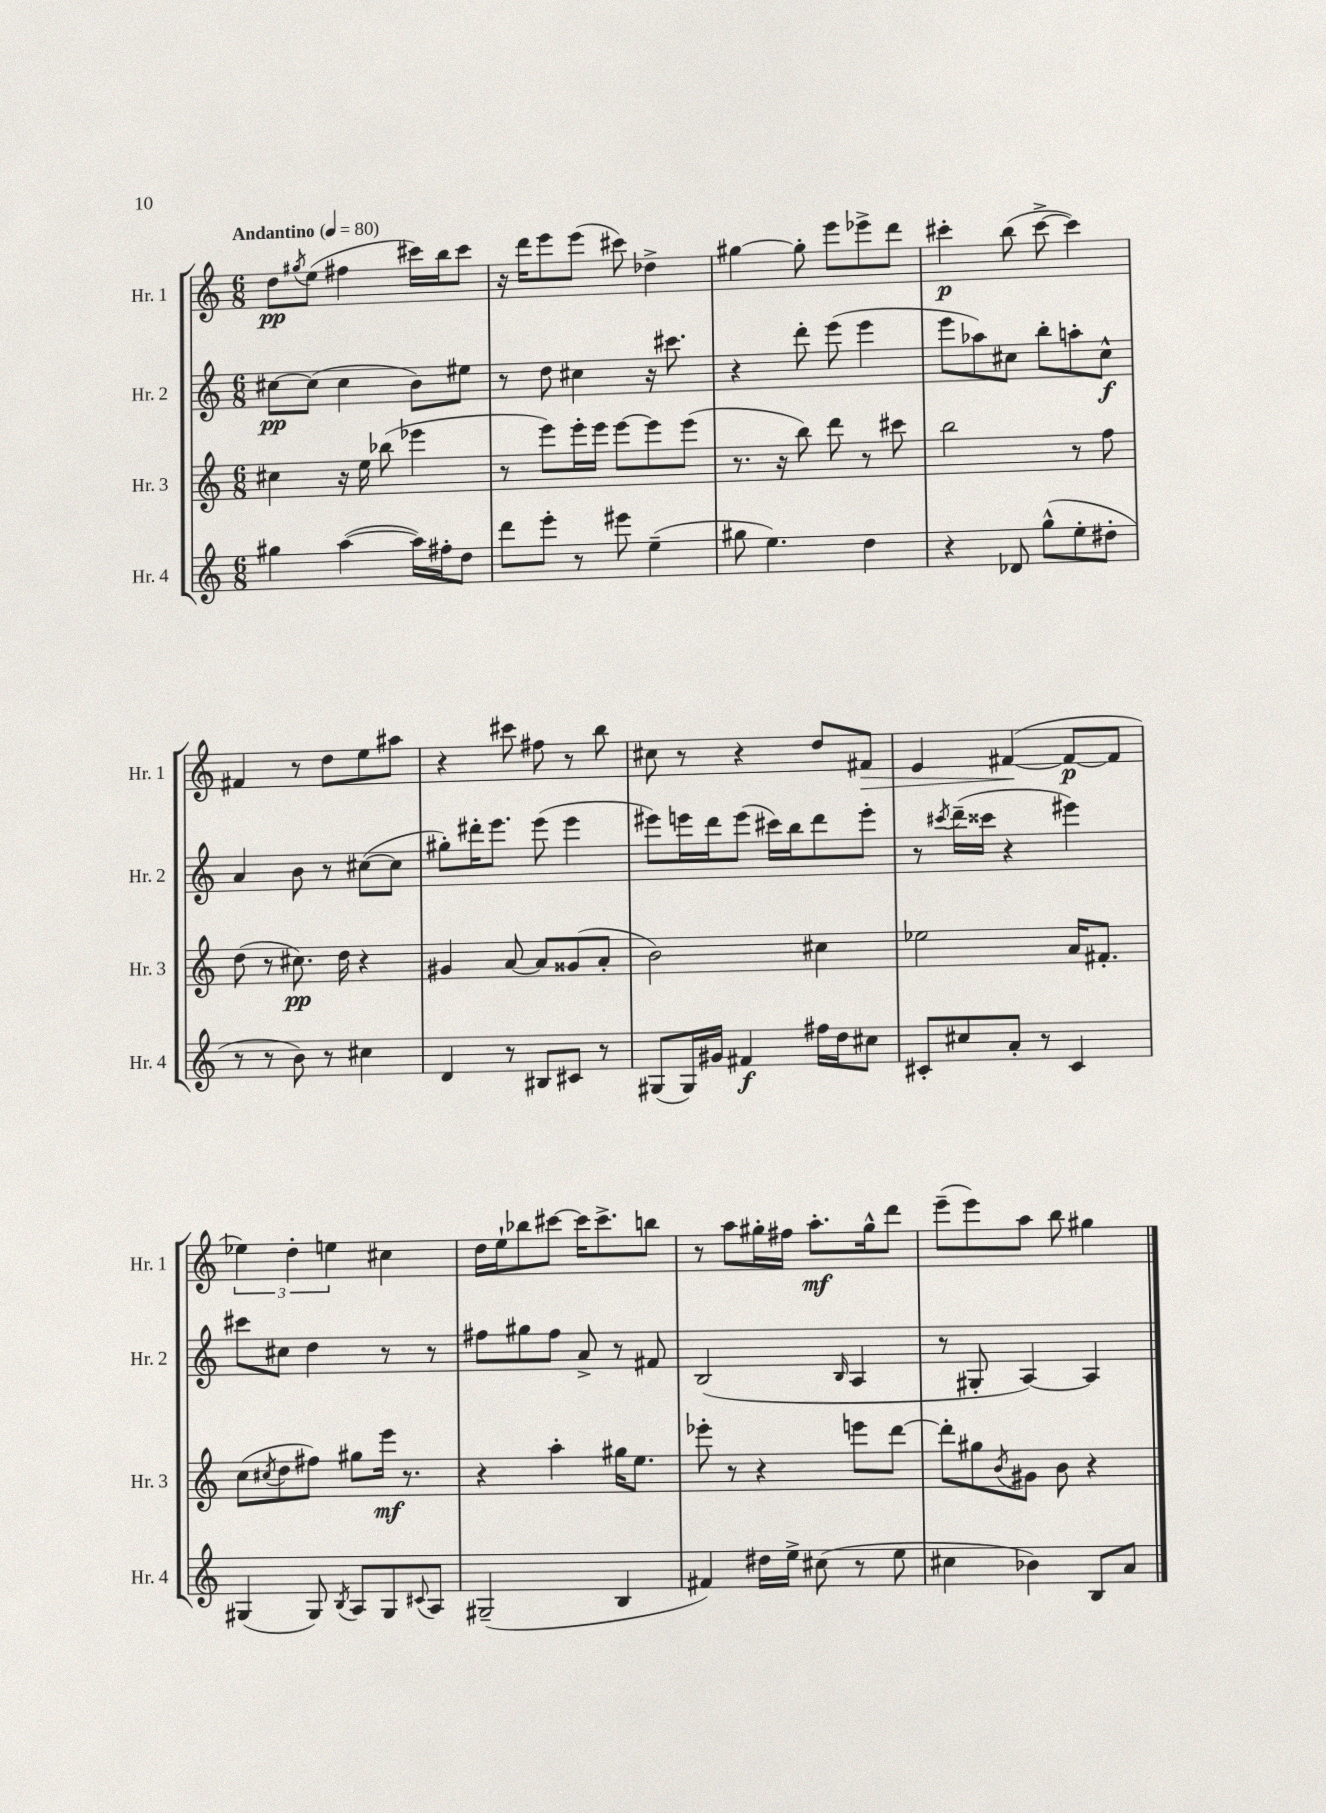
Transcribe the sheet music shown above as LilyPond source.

<<
\new StaffGroup <<
\new Staff = "s0" \with { instrumentName = "Hr. 1" shortInstrumentName = "Hr. 1" } {
    \clef treble \key c \major \numericTimeSignature \time 6/8 \tempo "Andantino" 4 = 80
    d''8\pp \acciaccatura { gis''8 } e''8( fis''4 cis'''16) b''16 cis'''8 |
    r16 d'''16 e'''8 e'''8( cis'''8) des''4-> |
    gis''4~ gis''8-. e'''8 ees'''8-> d'''8 |
    cis'''4-.\p b''8( cis'''8~-> cis'''4) |
    fis'4 r8 d''8 e''8 ais''8 |
    r4 cis'''8 fis''8 r8 b''8 |
    cis''8 r8 r4 d''8 fis'8\> |
    e'4 fis'4~\!( fis'8~\p fis'8 |
    \tuplet 3/2 { ees''4) d''4-. e''4 } cis''4 |
    d''16 e''16-! bes''8 cis'''8~ cis'''16 cis'''8.-> b''8 |
    r8 a''8 gis''16-. fis''16 a''8.-.\mf gis''16-^ d'''8 |
    e'''8--( e'''8) a''8 b''8 gis''4 \bar "|." |
}
\new Staff = "s1" \with { instrumentName = "Hr. 2" shortInstrumentName = "Hr. 2" } {
    \clef treble \key c \major \numericTimeSignature \time 6/8
    cis''8~\pp cis''8( cis''4 b'8) eis''8 |
    r8 d''8 cis''4 r16 cis'''8. |
    r4 d'''8-. e'''8( e'''4 |
    e'''8 aes''8) cis''8 b''8-. a''8-. cis''8-^\f |
    a'4 b'8 r8 cis''8~( cis''8 |
    gis''8-.) dis'''16-. e'''8. e'''8( e'''4 |
    eis'''8) e'''16 d'''16 e'''8( cis'''16) b''16 d'''8 e'''8-. |
    r8 \acciaccatura { cis'''8 } d'''16--( cisis'''16 r4 eis'''4) |
    cis'''8 cis''8 d''4 r8 r8 |
    fis''8 gis''8 fis''8 a'8-> r8 fis'8 |
    b2( \grace { b16 } a4 |
    r8 gis8-. a4~) a4 \bar "|." |
}
\new Staff = "s2" \with { instrumentName = "Hr. 3" shortInstrumentName = "Hr. 3" } {
    \clef treble \key c \major \numericTimeSignature \time 6/8
    cis''4 r16 e''16 bes''8( ees'''4 |
    r8 e'''8) e'''16-. e'''16 e'''8~ e'''8 e'''8( |
    r8. r16 b''8) d'''8 r8 cis'''8 |
    b''2 r8 f''8 |
    d''8( r8 cis''8.\pp) d''16 r4 |
    gis'4 a'8~ a'8 gisis'8( a'8-. |
    b'2) cis''4 |
    ees''2 a'16 fis'8.-. |
    c''8( \acciaccatura { cis''8 } d''8 fis''8) gis''8 e'''16\mf r8. |
    r4 a''4-. gis''16 e''8. |
    ees'''8-. r8 r4 e'''8 d'''8~ |
    d'''8-. gis''8 \acciaccatura { b'8 } gis'8 b'8 r4 \bar "|." |
}
\new Staff = "s3" \with { instrumentName = "Hr. 4" shortInstrumentName = "Hr. 4" } {
    \clef treble \key c \major \numericTimeSignature \time 6/8
    gis''4 a''4~( a''16) fis''16-. d''8 |
    d'''8 e'''8-. r8 eis'''8 e''4--( |
    gis''8 e''4.) d''4 |
    r4 des'8 g''8-^( e''8-. dis''8-. |
    r8 r8 b'8) r8 cis''4 |
    d'4 r8 bis8 cis'8 r8 |
    gis8( gis16) gis'16 fis'4\f fis''16 d''16 cis''8 |
    cis'8-. cis''8 a'8-. r8 cis'4 |
    gis4( gis8) \acciaccatura { b8 } a8 gis8 \appoggiatura { cis'8 } a8 |
    gis2--( b4 |
    fis'4) dis''16 e''16-> cis''8( r8 e''8 |
    cis''4 bes'4) b8 a'8 \bar "|." |
}
>>
>>
\layout { \context { \Score \remove "Bar_number_engraver" } }
